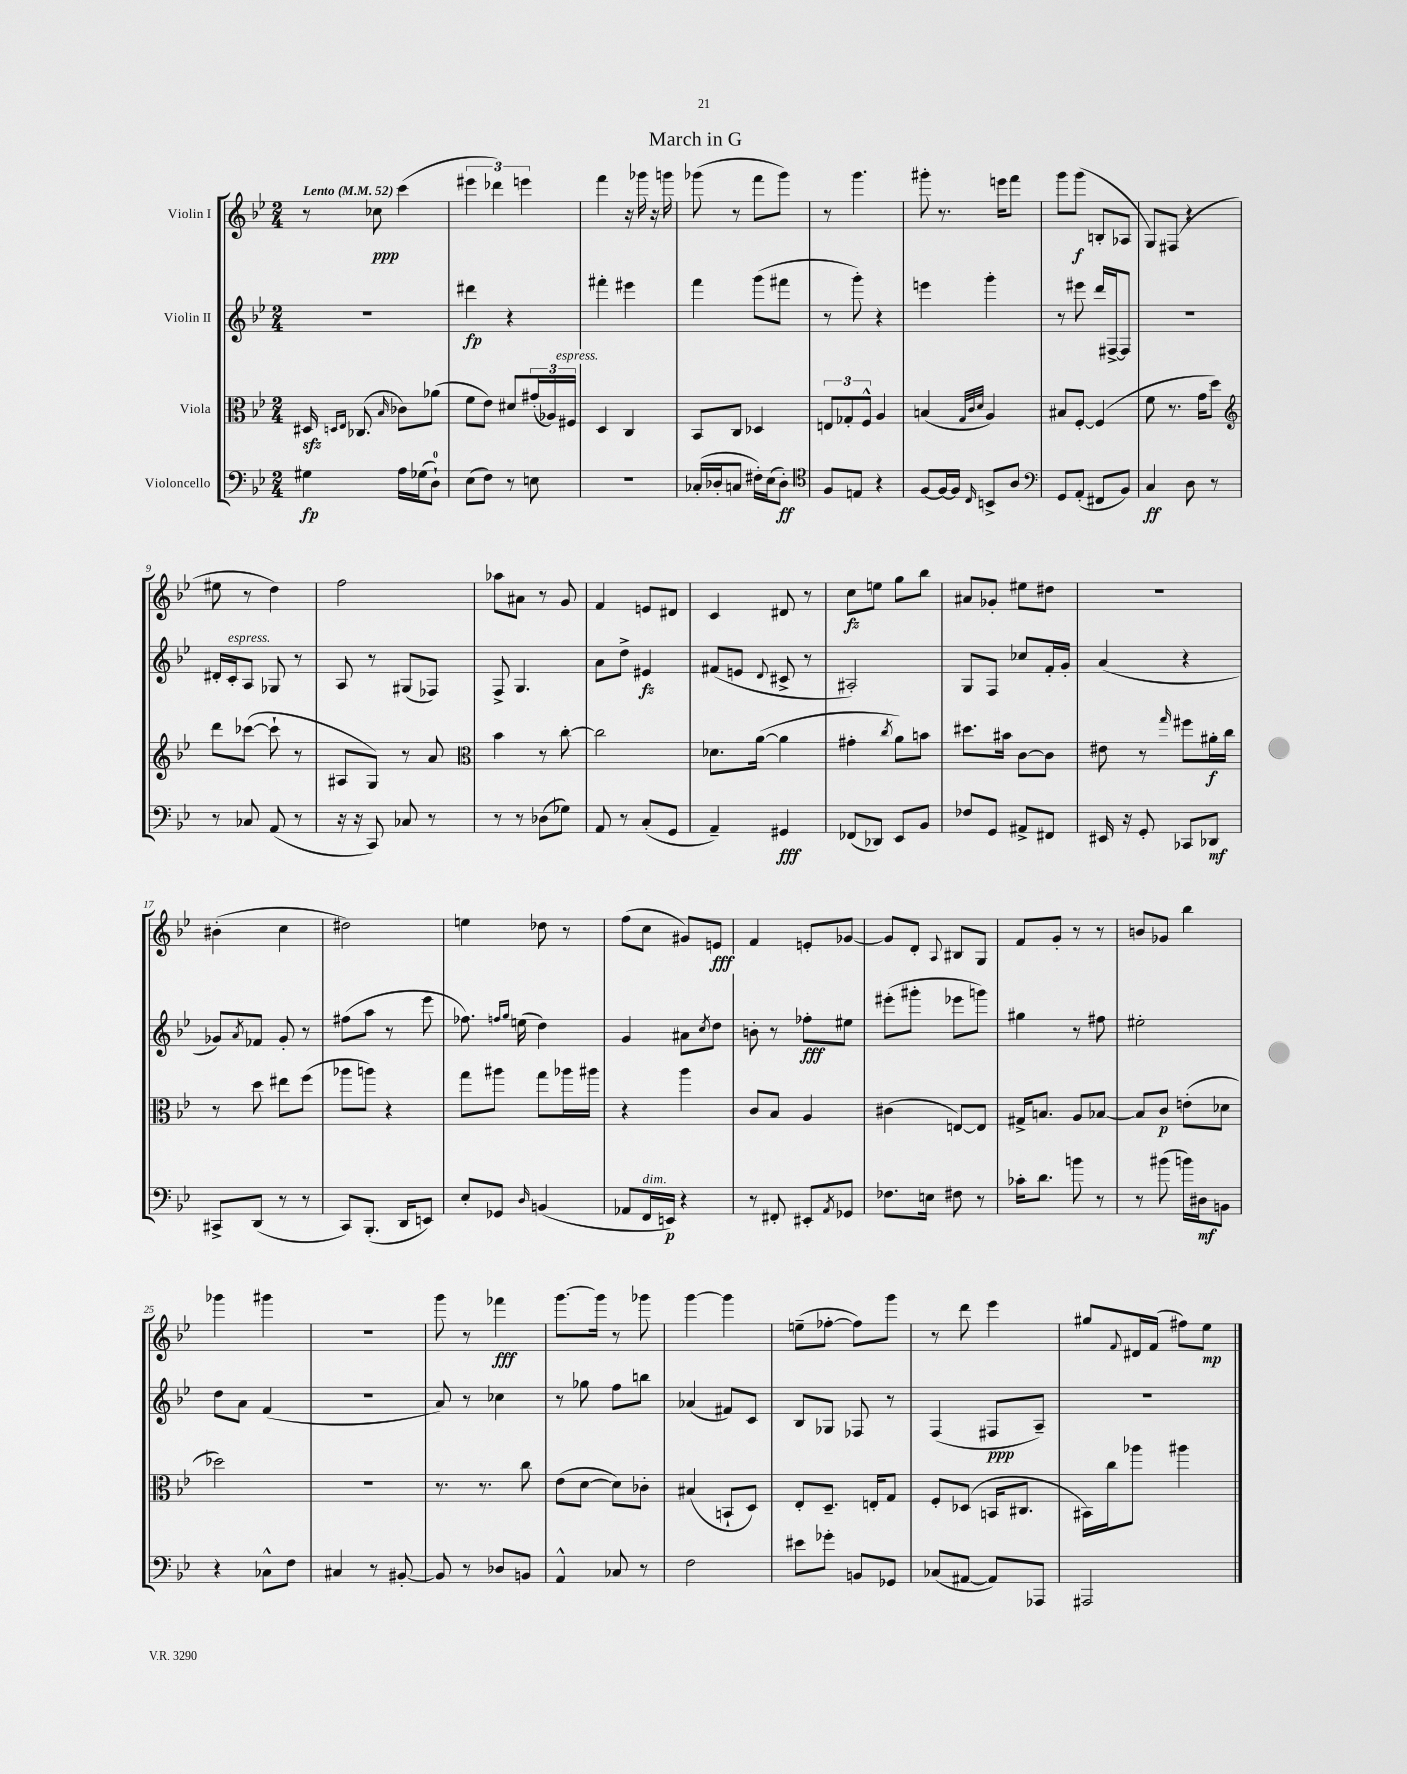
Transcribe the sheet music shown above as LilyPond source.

\header { title = "March in G" }
<<
\new StaffGroup <<
\new Staff = "s0" \with { instrumentName = "Violin I" } {
    \clef treble \key bes \major \numericTimeSignature \time 2/4 \tempo "Lento" 4 = 52
    r8 ces''8\ppp c'''4( |
    \tuplet 3/2 { eis'''4 des'''4) e'''4 } |
    f'''4 r16 ges'''16 r16 g'''16 |
    ges'''8( r8 f'''8 ges'''8) |
    r8 g'''4. |
    gis'''8-. r8. e'''16 f'''8 |
    g'''8 g'''8\f( b8-. aes8 |
    g8) fis8( r4 |
    eis''8 r8 d''4) |
    f''2 |
    aes''8 ais'8 r8 g'8 |
    f'4 e'8 dis'8 |
    c'4 dis'8 r8 |
    c''8\fz e''8 g''8 bes''8 |
    ais'8 ges'8-. eis''8 dis''8 |
    R2 |
    bis'4-.( c''4 |
    dis''2) |
    e''4 des''8 r8 |
    f''8( c''8 gis'8) e'8\fff |
    f'4 e'8-. ges'8~ |
    ges'8 d'8-. \appoggiatura { a8 } bis8 g8 |
    f'8 g'8-. r8 r8 |
    b'8 ges'8 bes''4 |
    ges'''4 gis'''4 |
    R2 |
    g'''8 r8 fes'''4\fff |
    g'''8.~ g'''16 r8 ges'''8 |
    g'''4~ g'''4 |
    e''8--( fes''8~-. fes''8) g'''8 |
    r8 d'''8 ees'''4 |
    gis''8 \appoggiatura { f'8 } dis'16 f'16( fis''8) ees''8\mp \bar "|." |
}
\new Staff = "s1" \with { instrumentName = "Violin II" } {
    \clef treble \key bes \major \numericTimeSignature \time 2/4
    R2 |
    dis'''4\fp r4 |
    fis'''4-. eis'''4 |
    f'''4 g'''8( fis'''8 |
    r8 g'''8-.) r4 |
    e'''4 g'''4-. |
    r8 eis'''8 d'''16 fis16~-> fis8 |
    r2 |
    dis'16-. c'16-.^\markup { \italic "espress." } a8 ges8 r8 |
    a8 r8 gis8( fes8) |
    f8-> g4. |
    a'8 d''8-> eis'4\fz |
    fis'8( e'8 \appoggiatura { d'8 } cis'8-> r8 |
    ais2-.) |
    g8 f8 ces''8 f'16-. g'16-. |
    a'4( r4 |
    ges'8) \acciaccatura { a'8 } fes'8 ges'8-. r8 |
    fis''8( a''8 r8 ees'''8 |
    fes''8.) \grace { f''16 g''16 } e''16( d''4) |
    g'4 ais'8 \acciaccatura { c''8 } d''8 |
    b'8-. r8 fes''8-.\fff eis''8 |
    eis'''8-.( gis'''8-. ees'''8 g'''8) |
    gis''4 r8 fis''8 |
    eis''2-. |
    d''8 a'8 f'4( |
    r2 |
    a'8) r8 ces''4 |
    r8 ges''8 f''8 b''8 |
    aes'4( fis'8) c'8 |
    bes8 ges8 fes8 r8 |
    f4( fis8\ppp a8--) |
    R2 \bar "|." |
}
\new Staff = "s2" \with { instrumentName = "Viola" } {
    \clef alto \key bes \major \numericTimeSignature \time 2/4
    dis16\sfz \grace { d16 ees16 } ces8.( \grace { bes16 } ces'8) aes'8( |
    f'8 ees'8) dis'8 \tuplet 3/2 { gis'16-.( aes16) fis16^\markup { \italic "espress." } } |
    d4 c4 |
    bes,8 c8 des4 |
    \tuplet 3/2 { e8 ges8-. f8-^ } a4 |
    b4( \grace { g32 c'32 d'32 } a4) |
    bis8 f8~-. f4( |
    f'8 r8. g'16 d''8) |
    \clef treble d'''8 ces'''8~( ces'''8-! r8 |
    ais8 g8) r8 a'8 |
    \clef alto bes'4 r8 c''8~-. |
    c''2 |
    des'8. a'16~( a'4 |
    gis'4-. \acciaccatura { c''8 } a'8) b'8 |
    dis''8. bis'16 c'8~ c'8 |
    eis'8 r8 \grace { g''16 } fis''8 ais'16-.\f c''16 |
    r8 d''8 eis''8 f''8( |
    aes''8 a''8) r4 |
    g''8 ais''8 g''8 aes''16 ais''16 |
    r4 a''4 |
    c'8 bes8 a4 |
    cis'4( e8~) e8 |
    gis16-> b8. a8 bes8~ |
    bes8 c'8\p e'8-.( des'8 |
    des''2) |
    r2 |
    r8. r8. c''8 |
    ees'8( d'8~ d'8) ces'8-. |
    bis4( b,8-! d8) |
    ees8-. d8.-- e16-. g8 |
    f8-. des8( b,16 cis8. |
    bis,16) c''16 aes''8 ais''4 \bar "|." |
}
\new Staff = "s3" \with { instrumentName = "Violoncello" } {
    \clef bass \key bes \major \numericTimeSignature \time 2/4
    gis4\fp a16 ges16( d8-0-!) |
    ees8( f8) r8 e8 |
    r2 |
    ces16-.( des16-. c8 fis16-.) ees16( des8-.\ff) |
    \clef tenor f8 e8 r4 |
    f8~ f16~ f16 \grace { c16 } b,8-> a8 |
    \clef bass g,8 a,8-.( fis,8 bes,8) |
    c4\ff d8 r8 |
    r8 ces8 a,8( r8 |
    r16 r16 c,8) ces8 r8 |
    r8 r8 des8( ges8) |
    a,8 r8 c8-.( g,8 |
    a,4--) gis,4\fff |
    fes,8( des,8) ees,8 bes,8 |
    fes8 g,8 ais,8-> fis,8 |
    eis,16 r16 g,8-. ces,8 des,8\mf |
    cis,8-> d,8( r8 r8 |
    c,8) bes,,8.-.( d,16 e,8) |
    ees8-. ges,8 \grace { d16 } b,4( |
    aes,8 f,16^\markup { \italic "dim." } e,16\p) r4 |
    r8 fis,8-. eis,8-. \acciaccatura { a,8 } ges,8 |
    fes8. e16 fis8 r8 |
    ces'16-. d'8. b'8 r8 |
    r8 bis'8( b'16) dis16\mf b,8 |
    r4 ces8-^ f8 |
    cis4 r8 bis,8~-. |
    bis,8 r8 des8 b,8 |
    a,4-^ ces8 r8 |
    f2 |
    eis'8 ges'8-. b,8 ges,8 |
    ces8( ais,8~ ais,8) aes,,8 |
    ais,,2 \bar "|." |
}
>>
>>
